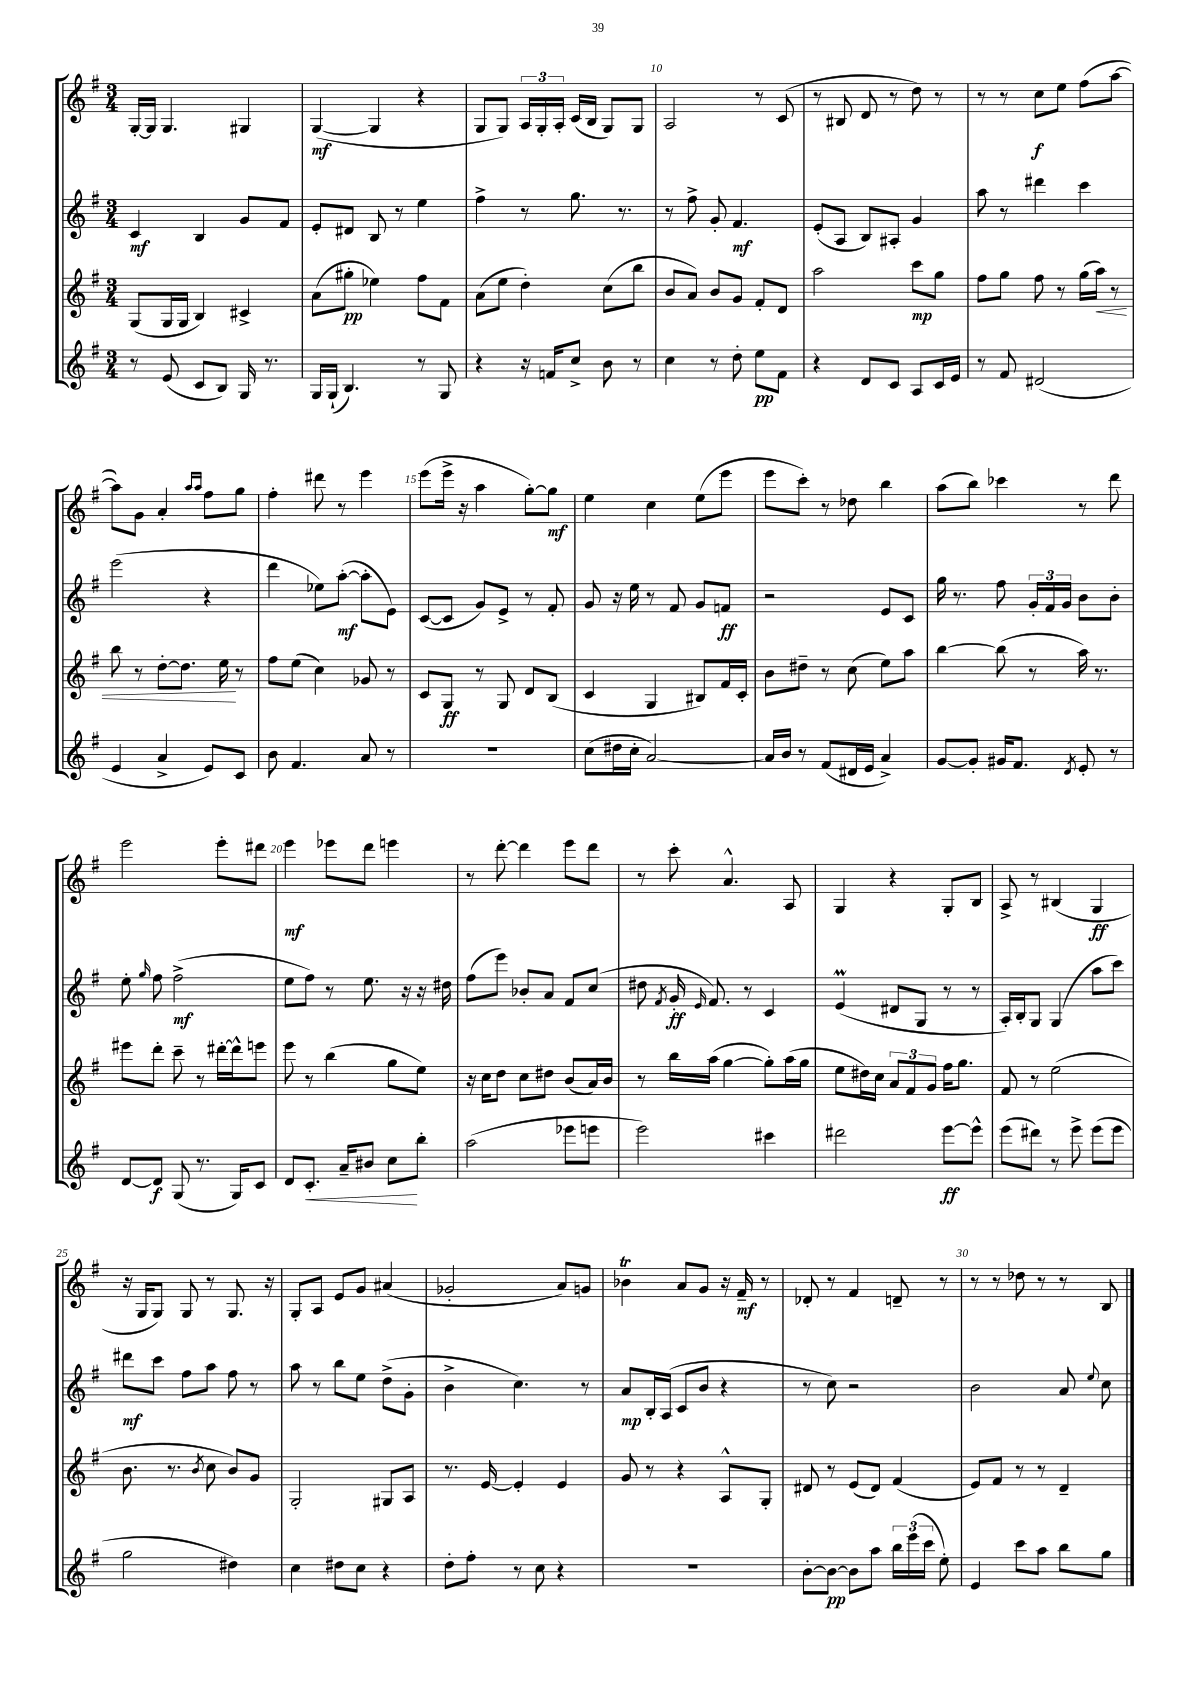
<<
\new StaffGroup <<
\new Staff = "s0" {
    \clef treble \key g \major \numericTimeSignature \time 3/4
    \autoBeamOff g16[~-. g16] g4. gis4 |
    g4~\mf( g4 r4 |
    g8[ g8]) \tuplet 3/2 { a16[ g16-. a16]-. } c'16[( b16] g8[) g8] |
    a2 r8 c'8( |
    r8 bis8 d'8 r8 d''8) r8 |
    r8 r8 c''8[\f e''8] fis''8[( a''8]~ |
    a''8[) g'8] a'4-. \grace { a''16[ a''16] } fis''8[ g''8] |
    fis''4-. dis'''8 r8 e'''4 |
    e'''8[( e'''16]-> r16 a''4 g''8[~-.) g''8]\mf |
    e''4 c''4 e''8[( e'''8] |
    e'''8[ c'''8]-.) r8 des''8 b''4 |
    a''8[( b''8]) ces'''4 r8 d'''8 |
    e'''2 e'''8[-. dis'''8] |
    e'''4\mf ees'''8[ d'''8] e'''4 |
    r8 d'''8~-. d'''4 e'''8[ d'''8] |
    r8 c'''8-. a'4.-^ a8 |
    g4 r4 g8[-. b8] |
    a8-> r8 bis4( g4\ff |
    r16 g16[ g8]) g8 r8 g8. r16 |
    g8[-. a8] e'8[ g'8] ais'4( |
    ges'2-. a'8[) g'8] |
    bes'4\trill a'8[ g'8] r16 fis'16--\mf r8 |
    des'8-. r8 fis'4 d'8-- r8 |
    r8 r8 des''8 r8 r8 b8 \bar "|." |
}
\new Staff = "s1" {
    \clef treble \key g \major \numericTimeSignature \time 3/4
    \autoBeamOff c'4\mf b4 g'8[ fis'8] |
    e'8[-. dis'8] b8 r8 e''4 |
    fis''4-> r8 g''8. r8. |
    r8 fis''8-> g'8-. fis'4.\mf |
    e'8[-.( a8] b8[) ais8]-. g'4 |
    a''8 r8 dis'''4 c'''4 |
    e'''2( r4 |
    d'''4 ees''8[) a''8]~-.\mf( a''8[-. e'8]) |
    c'8[~( c'8] g'8[) e'8]-> r8 fis'8-. |
    g'8 r16 e''16 r8 fis'8 g'8[ f'8]\ff |
    r2 e'8[ c'8] |
    g''16 r8. fis''8 \tuplet 3/2 { g'16[-. fis'16 g'16] } b'8[ b'8]-. |
    e''8-. \grace { g''16 } fis''8 fis''2->\mf( |
    e''8[ fis''8]) r8 e''8. r16 r16 dis''16 |
    fis''8[( e'''8]) bes'8[-. a'8] fis'8[ c''8]( |
    dis''8 \acciaccatura { fis'8 } g'16-.\ff \grace { e'16 } fis'8.) r8 c'4 |
    e'4\prall( dis'8[ g8] r8 r8 |
    a16[-.) b16-. g8] g4( a''8[ c'''8]) |
    dis'''8[\mf c'''8] fis''8[ a''8] fis''8 r8 |
    a''8 r8 b''8[ e''8] d''8[->( g'8]-. |
    b'4-> c''4.) r8 |
    a'8[\mp b16-. a16]( c'8[ b'8] r4 |
    r8 c''8) r2 |
    b'2 a'8 \appoggiatura { e''8 } c''8 \bar "|." |
}
\new Staff = "s2" {
    \clef treble \key g \major \numericTimeSignature \time 3/4
    \autoBeamOff g8[( g16 g16] b4) cis'4-> |
    a'8[( gis''8]-.\pp ees''4) fis''8[ fis'8] |
    a'8[( e''8] d''4-.) c''8[( b''8] |
    b'8[ a'8]) b'8[ g'8] fis'8[-. d'8] |
    a''2 c'''8[\mp g''8] |
    fis''8[ g''8] fis''8 r8 g''16[( a''16]\<) r8 |
    b''8 r8 d''8[~-. d''8.] e''16\! r8 |
    fis''8[ e''8]( c''4) ges'8 r8 |
    c'8[ g8]\ff r8 g8 d'8[ b8]( |
    c'4 g4 bis8[) fis'16 c'16]-. |
    b'8[ dis''8]-- r8 c''8( e''8[) a''8] |
    b''4~ b''8( r8 a''16) r8. |
    eis'''8[ d'''8]-. c'''8-- r8 dis'''16[~-. dis'''16-^ e'''8] |
    e'''8 r8 b''4( g''8[ e''8]) |
    r16 c''16[ d''8] c''8[ dis''8] b'8[( a'16) b'16] |
    r8 b''16[ a''16]( g''4~ g''8[-.) a''16( g''16] |
    e''8[ dis''16) c''16] \tuplet 3/2 { a'8[ fis'8 g'8] } fis''16[ g''8.] |
    fis'8 r8 e''2( |
    b'8. r8. \acciaccatura { b'8 } c''8 b'8[) g'8] |
    g2-. gis8[ a8] |
    r8. e'16~ e'4-. e'4 |
    g'8 r8 r4 a8[-^ g8]-. |
    dis'8 r8 e'8[( dis'8]) fis'4( |
    e'8[) fis'8] r8 r8 d'4-- \bar "|." |
}
\new Staff = "s3" {
    \clef treble \key g \major \numericTimeSignature \time 3/4
    \autoBeamOff r8 e'8( c'8[ b8]) g16 r8. |
    g16[ g16]-!( b4.) r8 g8 |
    r4 r16 f'16[ c''8]-> b'8 r8 |
    c''4 r8 d''8-. e''8[\pp fis'8] |
    r4 d'8[ c'8] a8[ c'16 e'16] |
    r8 fis'8 dis'2( |
    e'4 a'4-> e'8[) c'8] |
    b'8 fis'4. a'8 r8 |
    r2. |
    c''8[( dis''16 c''16]-. a'2~) |
    a'16[ b'16] r8 fis'8[( dis'16 e'16] a'4->) |
    g'8[~ g'8]-. gis'16[ fis'8.] \acciaccatura { d'8 } e'8-. r8 |
    d'8[~ d'8]\f g8( r8. g16[) c'8] |
    d'8[ c'8.]-.\< a'16[-- bis'8] c''8[\! b''8]-. |
    a''2( ees'''8[ e'''8] |
    e'''2) cis'''4 |
    dis'''2 e'''8[~\ff e'''8]-^ |
    e'''8[( dis'''8]) r8 e'''8-> e'''8[( e'''8] |
    g''2 dis''4) |
    c''4 dis''8[ c''8] r4 |
    d''8[-. fis''8]-. r8 c''8 r4 |
    R2. |
    b'8[~-. b'8]~\pp b'8[ a''8] \tuplet 3/2 { b''16[ e'''16( c'''16] } e''8-.) |
    e'4 c'''8[ a''8] b''8[ g''8] \bar "|." |
}
>>
>>
\layout { \context { \Score currentBarNumber = #7 \override BarNumber.break-visibility = ##(#f #t #t) barNumberVisibility = #(every-nth-bar-number-visible 5) } }
